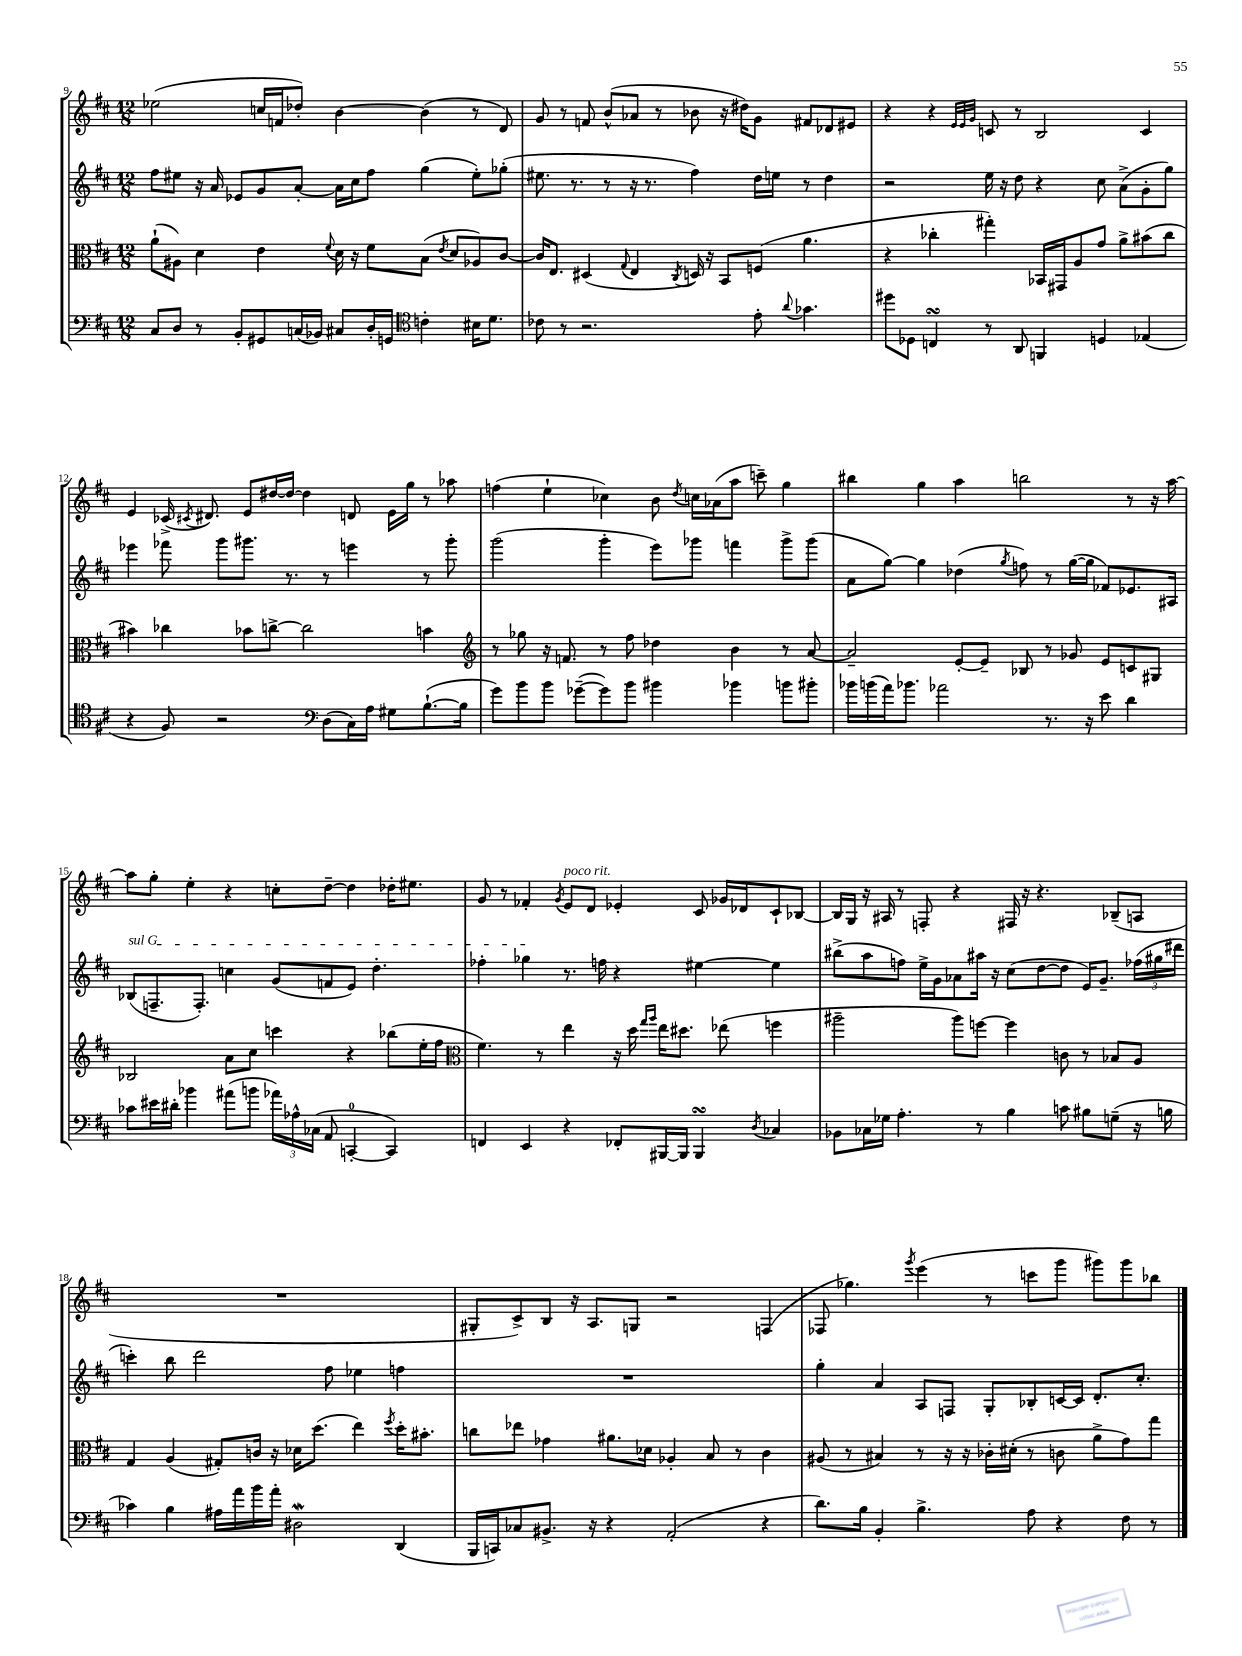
<<
\new StaffGroup <<
\new Staff = "s0" {
    \clef treble \key d \major \numericTimeSignature \time 12/8
    \autoBeamOff ees''2( c''16[ f'16 des''8]-.) b'4~ b'4( r8 d'8) |
    g'8 r8 f'8 b'8[-^( aes'8] r8 bes'8 r16 dis''16[) g'8] fis'8[ des'8 eis'8] |
    r4 r4 \grace { e'32[ e'32 g'32] } c'8 r8 b2 c'4 |
    e'4 ces'16->( \acciaccatura { cis'8 } dis'8.) e'8[ dis''16~ dis''16]~ dis''4 d'8 e'16[ g''16] r8 aes''8 |
    f''4( e''4-! ces''4) b'8 \acciaccatura { d''8 } c''16[ aes'16( a''8] c'''8--) g''4 |
    bis''4 g''4 a''4 b''2 r8 r16 a''16~ |
    a''8[ g''8]-. e''4-. r4 c''8[-. d''8]~-- d''4 des''16[-. eis''8.] |
    g'8 r8 fes'4-. \acciaccatura { g'8 } e'8[^\markup { \italic "poco rit." } d'8] ees'4-. cis'8 ges'16[ des'16 cis'8-! bes8]~ |
    bes16[ g16] r16 ais16 r8 f8-. r4 fis16 r16 r4. bes8[--( a8] |
    R1. |
    gis8[-. cis'8->) b8] r16 a8.[ g8] r2 f4( |
    fes8 ges''4.) \acciaccatura { g'''8 } e'''4( r8 c'''8[ g'''8] gis'''8[) gis'''8 bes''8] \bar "|." |
}
\new Staff = "s1" {
    \clef treble \key d \major \numericTimeSignature \time 12/8
    \autoBeamOff fis''8[ eis''8] r16 a'16 ees'8[ g'8 a'8]~-. a'16[ cis''16 fis''8] g''4( eis''8[-.) ges''8]-.( |
    eis''8. r8. r8 r16 r8. fis''4) d''16[ e''16] r8 d''4 |
    r2 e''16 r16 d''8 r4 cis''8 a'8[->( g'8-. g''8]) |
    ees'''4 fes'''8 g'''8[ gis'''8.] r8. r8 e'''4 r8 gis'''8-. |
    g'''2( g'''4-. e'''8[) ges'''8] f'''4 ges'''8[-> ges'''8]( |
    a'8[ g''8]~) g''4 des''4( \acciaccatura { g''8 } f''8) r8 g''16[~( g''16] fes'8[) ees'8. ais16] |
    \once \override TextSpanner.bound-details.left.text = \markup { \italic "sul G" } bes8[\startTextSpan( f8.-- f8.]-.) c''4 g'8[( f'8 e'8]) d''4.-. |
    fes''4-. ges''4\stopTextSpan r8. f''16 r4 eis''4~ eis''4 |
    bis''8[->( a''8 f''8]) e''16[-> g'16 aes'8 ais''16] r16 cis''8[( d''8~ d''8] e'16[) g'8.]-- \tuplet 3/2 { fes''16[( gis''16 dis'''16] } |
    c'''4-.) b''8 d'''2 fis''8 ees''4 f''4 |
    R1. |
    g''4-. a'4 a8[ f8] g8[-. bes8-. c'16~ c'16] d'8.[-. cis''8.]-. \bar "|." |
}
\new Staff = "s2" {
    \clef alto \key d \major \numericTimeSignature \time 12/8
    \autoBeamOff a'8[-!( ais8]) d'4 e'4 \appoggiatura { fis'8 } d'16 r16 fis'8[ b8]( \acciaccatura { e'8 } d'8[ aes8) cis'8]~ |
    cis'16[ e8.] dis4( \appoggiatura { g8 } e4 \acciaccatura { cis8 } d16) r16 b,8[ f8]( a'4. |
    r4 ces''4-. gis''4-.) bes,16[ gis,16 a8 g'8] a'8[-> bis'8( ces''8] |
    bis'4) ces''4 bes'8[ c''8]~-> c''2 b'4 |
    \clef treble r8 ges''8 r16 f'8. r8 fis''8 des''4 b'4 r8 a'8~ |
    a'2-- e'8[~-. e'8]-- bes8 r8 ges'8 e'8[ c'8 gis8] |
    bes2 a'8[ cis''8] c'''4 r4 bes''8[( e''16-. fis''16] |
    \clef alto fis'4.) r8 e''4 r16 d''16 \grace { g''16[ a''16] } e''16[ dis''8.] ees''8( f''4 |
    ais''2-- ais''8[) f''8]~ f''4 c'8 r8 bes8[ a8] |
    g4 a4( gis8[-.) c'16] r16 des'16[ d''8.]( e''4) \acciaccatura { fis''8 } d''16[-. bis'8.]-. |
    c''8[ ees''8] ges'4 ais'8.[ des'16] aes4-. b8 r8 cis'4 |
    ais8( r8 bis4) r8 r16 r16 ces'16[-. dis'16]-.( r8 c'8 a'8[-> g'8) g''8] \bar "|." |
}
\new Staff = "s3" {
    \clef bass \key d \major \numericTimeSignature \time 12/8
    \autoBeamOff cis8[ d8] r8 b,8[-. gis,8 c16( bes,16]) cis8[ d16-. g,16] \clef tenor c'4-. bis16[ d'8.] |
    ces'8 r8 r2. e'8-. \appoggiatura { a'8 } ges'4. |
    dis''8[ des8] c4\turn r8 a,8 f,4 d4 ees4( |
    r4 fis8) r2 \clef bass d8[( cis16) a16] gis8[ b8.~-!( b16] |
    g'8[) b'8 b'8] ges'8[~--( ges'8) b'8] bis'4 bes'4 b'8[ bis'8]-. |
    bes'16[ b'16( a'16) bes'8.] aes'2 r8. r16 e'8 d'4 |
    ces'8[ eis'16 dis'16]-. bes'4 ais'8[( b'8] \tuplet 3/2 { aes'16[) aes16-^ ces16]( } a,8 c,4-0~-. c,4) |
    f,4 e,4 r4 fes,8[-. bis,,16~ bis,,16] bis,,4\turn \acciaccatura { d8 } ces4 |
    bes,8[ ces16 ges16] a4.-. r8 b4 c'8 bis8[ g8]--( r16 b16 |
    ces'4) b4 ais16[ a'16 b'16 a'16]-. dis2\mordent d,4( |
    b,,16[ c,16) ces8 bis,8.]-> r16 r4 a,2-.( r4 |
    d'8.[) b16] b,4-. b4.-> a8 r4 fis8 r8 \bar "|." |
}
>>
>>
\layout { \context { \Score currentBarNumber = #9 } }
